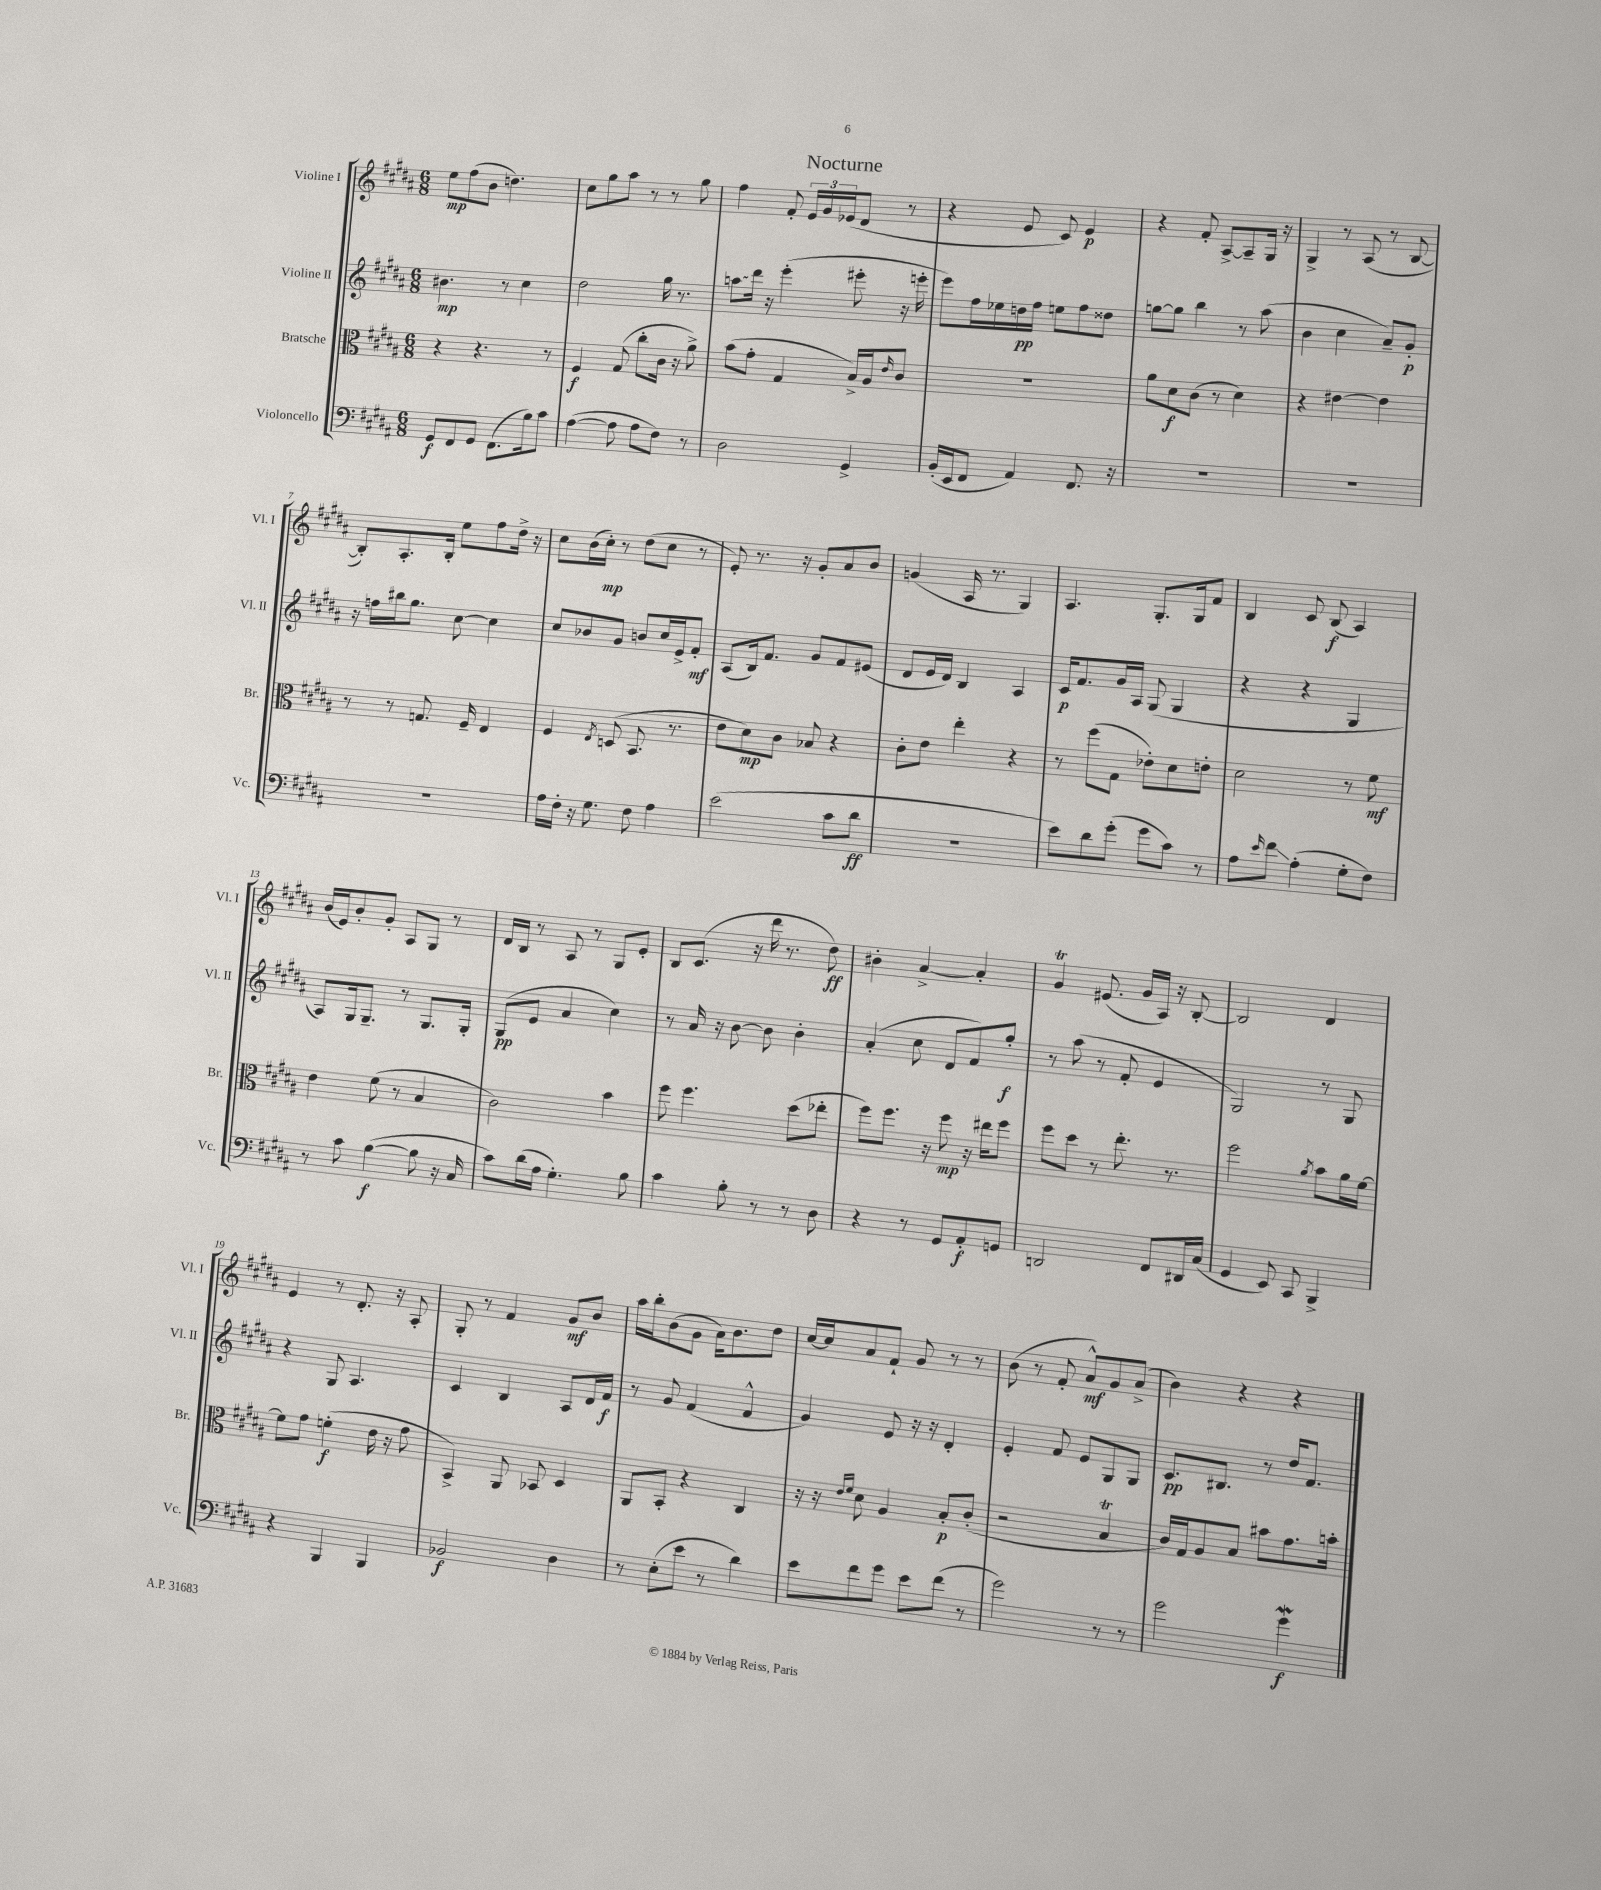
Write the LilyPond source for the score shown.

\header { title = "Nocturne" }
<<
\new StaffGroup <<
\new Staff = "s0" \with { instrumentName = "Violine I" shortInstrumentName = "Vl. I" } {
    \clef treble \key b \major \numericTimeSignature \time 6/8
    e''8\mp fis''8( b'8 d''4.) |
    cis''8 gis''8 ais''8 r8 r8 gis''8 |
    fis''4 fis'8-. \tuplet 3/2 { e'16 gis'16 ees'16( } dis'8 r8 |
    r4 e'8 cis'8) e'4\p |
    r4 fis'8-. ais8~-> ais8-- gis16 r16 |
    gis4-> r8 ais8( r8 b8~ |
    b8-.) ais8.-. b16-. e''8 fis''8 dis''16-> r16 |
    cis''8 b'16( cis''16-.\mp) r8 dis''8( cis''8 r8 |
    e'8-.) r8. r16 gis'8-. ais'8 b'8 |
    g'4( ais16 r8. gis4) |
    ais4. gis8.-. gis16 fis'8 |
    b4 cis'8 b8\f( ais4) |
    b'16( e'16) b'8-. gis'8-. ais8 gis8 r8 |
    dis'16 b16 r8 ais8 r8 gis8 e'8-. |
    b8 cis'8.( r16 dis'''16 r8. dis''8\ff) |
    bis'4-. ais'4~-> ais'4-. |
    gis'4\trill eis'8.( gis'16 ais16) r16 b8~-. |
    b2 dis'4 |
    e'4 r8 dis'8.-. r16 ais8-. |
    gis8-. r8 fis'4 gis'8\mf b'8 |
    ais''16 b''16-. b'8( gis'8 ais'16) b'8. dis''8 |
    cis''16~ cis''16 ais'8 fis'8-! gis'8 r8 r8 |
    b'8( r8 fis'8-. ais'8-^\mf) gis'8 ais'8->( |
    b'4) r4 r4 \bar "|." |
}
\new Staff = "s1" \with { instrumentName = "Violine II" shortInstrumentName = "Vl. II" } {
    \clef treble \key b \major \numericTimeSignature \time 6/8
    bis'4.\mp r8 cis''4 |
    dis''2 gis''16 r8. |
    \once \override Glissando.style = #'zigzag a''8\glissando dis'''16 r16 e'''4-.( eis'''8-. r16 e'''16-. |
    e'''8) fis''16 ees''16 d''16\pp fis''16 e''8 fis''8 disis''8 |
    g''8~ g''8 b''4 r8 ais''8( |
    b'4 cis''4 ais'8--) gis'8-.\p |
    r16 f''16 bis''16 gis''8. cis''8~ cis''4 |
    cis''8 bes'8 gis'8 b'8 cis''16 e'16-> fis'8-.\mf |
    ais8( b16) fis'8. gis'8 fis'8 eis'8( |
    dis'8 e'16 dis'16) b4 ais4 |
    cis'16\p fis'8. gis'16 ais16 gis8( gis4 |
    r4 r4 gis4 |
    ais8) gis16 gis8.-- r8 gis8. gis16-. |
    gis8\pp( e'8 ais'4 cis''4) |
    r8 ais'16 r16 b'8~ b'8 b'4-. |
    ais'4-.( cis''8 dis'8 fis'8) gis''8-.\f |
    r8 ais''8( r8 fis'8-. e'4 |
    gis2) r8 gis8 |
    r4 gis8 ais4. |
    cis'4 b4 ais8 dis'16 fis'16\f |
    r8 gis'8 fis'4( fis'4-^ |
    gis'4) e'8 r16 r16 dis'4-. |
    e'4-. fis'8 e'8 gis8 gis8 |
    cis'8.\pp bis8. r8 dis''16 fis'8. \bar "|." |
}
\new Staff = "s2" \with { instrumentName = "Bratsche" shortInstrumentName = "Br." } {
    \clef alto \key b \major \numericTimeSignature \time 6/8
    r4 r4. r8 |
    fis4\f gis8( cis''8-. cis'16 r16 ais'8->) |
    b'8( gis'8-. gis4 b16->) ais16 \grace { e'16 } cis'8 |
    R2. |
    ais'8 dis'8\f cis'8( r8 dis'4) |
    r4 eis'4~ eis'4 |
    r8 r8 g8. fis16-- e4 |
    fis4 \acciaccatura { e8 } d8( b,8. r8. |
    e'8 dis'8\mp) cis'8 bes8 r4 |
    cis'8-. e'8 e''4-. r4 |
    r8 fis''8( gis8 ees'8-.) dis'8 e'8-. |
    dis'2 r8 fis'8\mf |
    e'4 fis'8( r8 b4 |
    cis'2) b'4 |
    fis''8 fis''4. dis''8( ees''8-. |
    fis''8) fis''8. r16 fis''8\mp r16 eis''16 fis''8 |
    fis''8 dis''8 r8 e''8.-. r8. |
    fis''2 \acciaccatura { ais'8 } b'8 ais'16 fis'16~ |
    fis'8 gis'8 f'4-.\f( e'16 r16 gis'8 |
    b,4->) ais,8 bes,8 dis4 |
    ais,8 b,8-. r4 cis4 |
    r16 r16 \grace { e'16 fis'16 } dis'8 ais4 b8-.\p cis'8-.( |
    r2 b4\trill |
    cis'16) gis16 ais8 b8 bis'8 gis'8. b'16-. \bar "|." |
}
\new Staff = "s3" \with { instrumentName = "Violoncello" shortInstrumentName = "Vc." } {
    \clef bass \key b \major \numericTimeSignature \time 6/8
    gis,8\f fis,8 gis,8 fis,8.( b16) cis'8 |
    ais4~( ais8 ais8 fis8) r8 |
    dis2 gis,4-> |
    b,16-.( e,16 fis,8 ais,4) fis,8. r16 |
    R2. |
    R2. |
    R2. |
    ais16 fis16-. r16 gis8. fis8 ais4 |
    e'2( cis'8 dis'8\ff |
    R2. |
    e'8) dis'8 gis'8-.( gis'8 cis'8) r8 |
    ais8 \grace { e'16 } fis'8\glissando ais4-.( gis8-. fis8) |
    r8 cis'8 b4~\f( b8 r16 cis16 |
    cis'8) dis'16( ais16 gis4.-.) b8 |
    cis'4 b8-. r8 r8 dis8 |
    r4 r8 gis,8 ais,8-.\f g,8 |
    d,2 fis,8 dis,16 cis16( |
    gis,4 e,8) cis,8 b,,4-> |
    r4 b,,4 b,,4 |
    bes,2\f dis4 |
    r8 e8-.( e'8 r8 dis'4) |
    e'8 fis'8 gis'8 e'8 fis'8( r8 |
    gis'2) r8 r8 |
    gis'2 gis'4\mordent\f \bar "|." |
}
>>
>>
